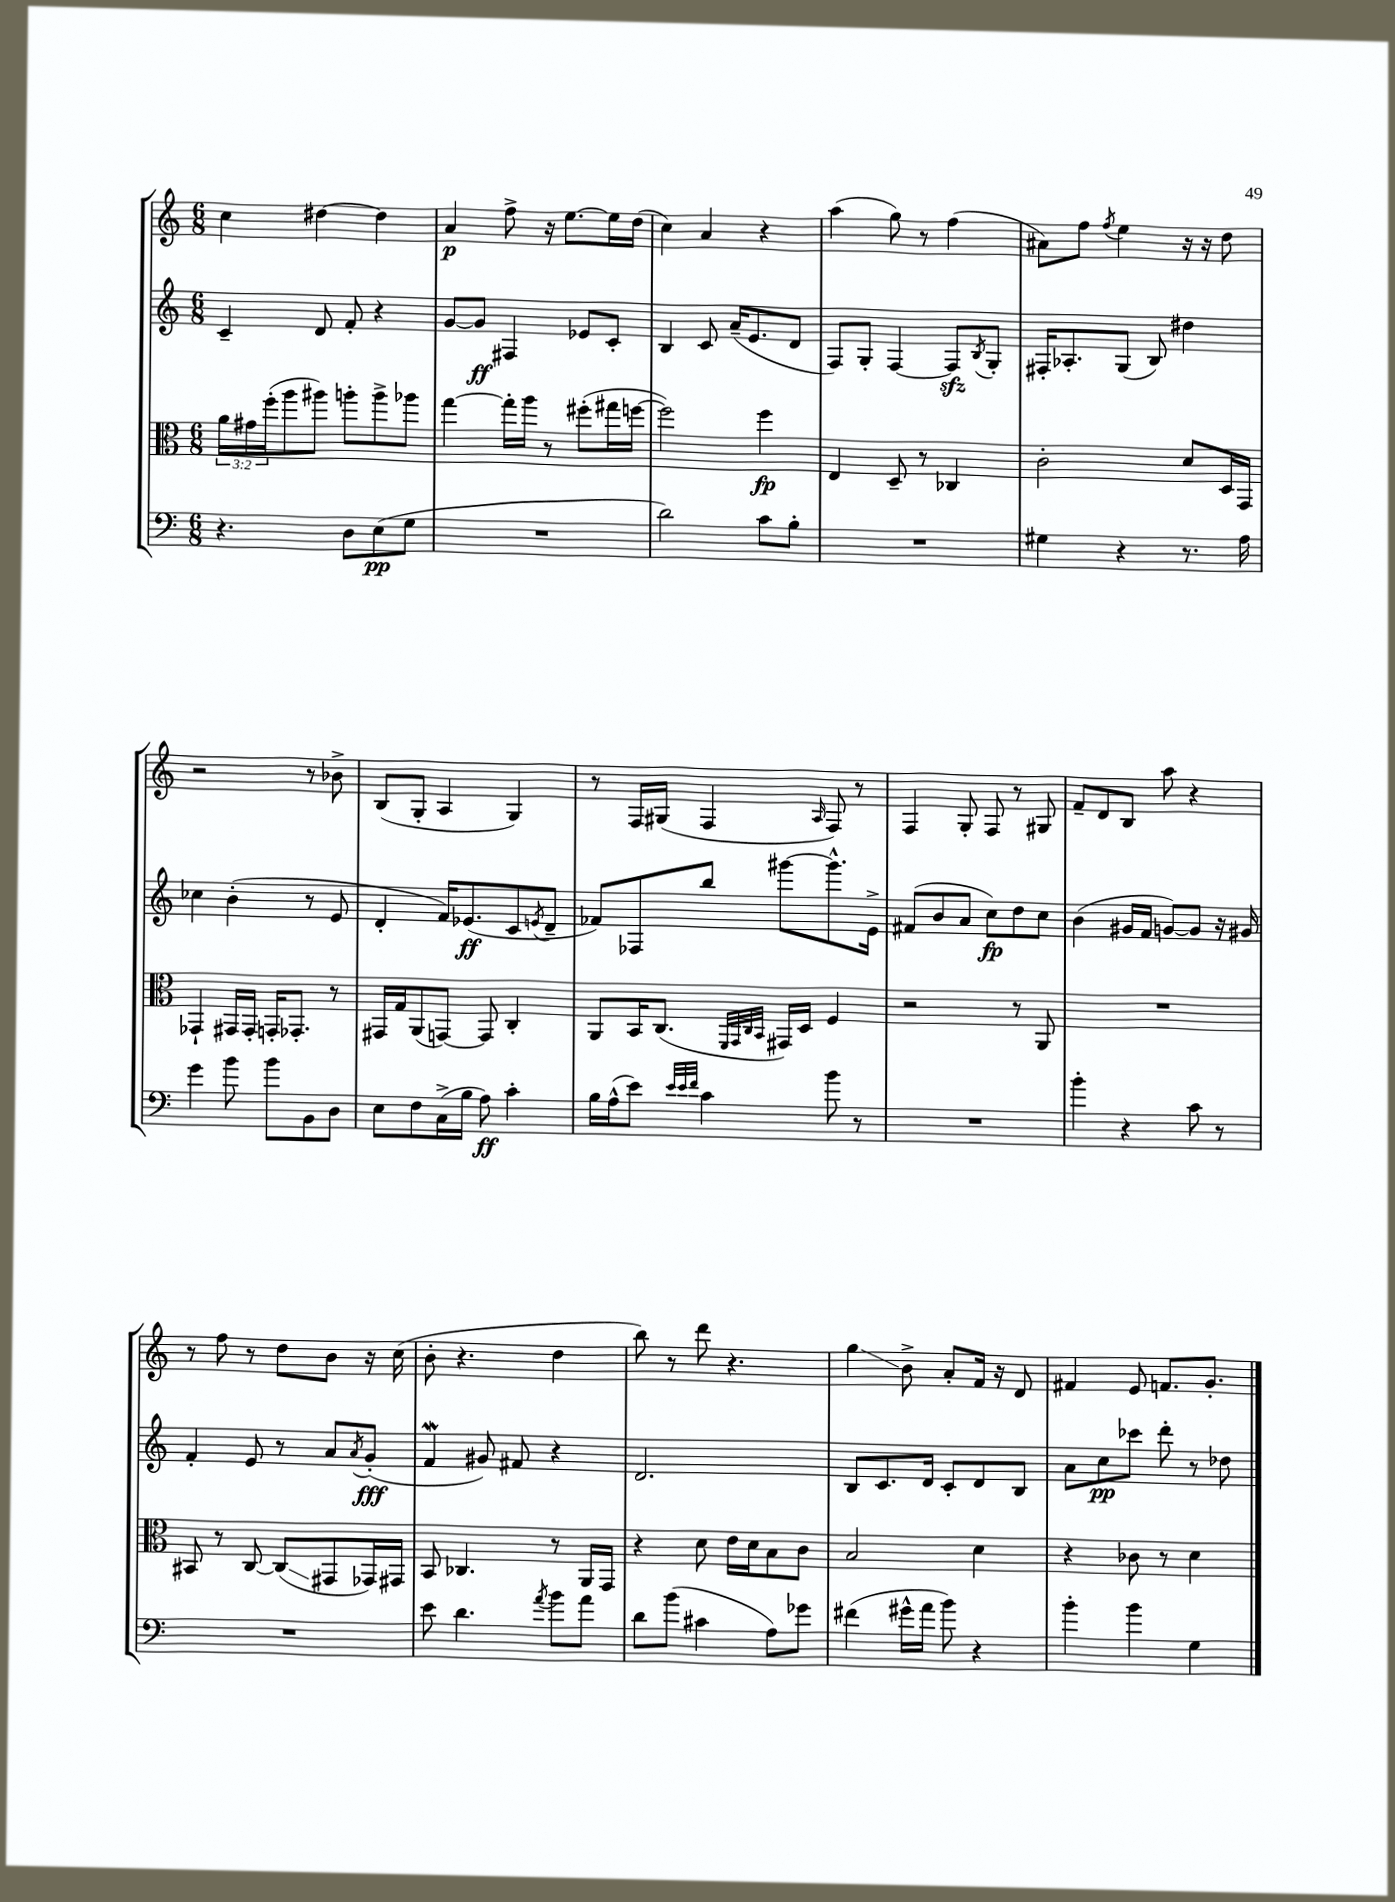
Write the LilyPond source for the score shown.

<<
\new StaffGroup <<
\new Staff = "s0" {
    \clef treble \key c \major \numericTimeSignature \time 6/8
    c''4 dis''4~ dis''4 |
    a'4\p f''8-> r16 e''8.~ e''16 d''16( |
    c''4) a'4 r4 |
    a''4( g''8) r8 f''4( |
    ais'8) f''8 \acciaccatura { f''8 } e''4 r16 r16 d''8 |
    r2 r8 bes'8-> |
    b8( g8-. a4 g4) |
    r8 f16 gis16( f4 \grace { a16 } f8) r8 |
    f4 g8-. f8 r8 gis8 |
    f'8-- d'8 b8 a''8 r4 |
    r8 f''8 r8 d''8 b'8 r16 c''16( |
    b'8-. r4. d''4 |
    b''8) r8 d'''8 r4. |
    g''4\glissando b'8-> a'8-. f'16 r16 d'8 |
    fis'4 e'8 f'8. g'8.-. \bar "|." |
}
\new Staff = "s1" {
    \clef treble \key c \major \numericTimeSignature \time 6/8
    c'4-- d'8 f'8-. r4 |
    g'8~ g'8\ff fis4 ees'8 c'8-. |
    b4 c'8 a'16--( e'8. d'8 |
    f8) g8-. f4~ f8\sfz \acciaccatura { b8 } g8-. |
    fis16-. aes8.-. g8( b8) dis''4 |
    ces''4 b'4-.( r8 e'8 |
    d'4-. f'16) ees'8.\ff( c'8 \acciaccatura { e'8 } d'8-- |
    fes'8) fes8 b''8 gis'''8~ gis'''8.-^ e'16-> |
    fis'8( b'8 a'8 c''8\fp) d''8 c''8 |
    b'4( gis'16 f'16 g'8~) g'8 r16 gis'16 |
    f'4-. e'8 r8 a'8 \acciaccatura { a'8 } g'8-.\fff( |
    f'4\mordent gis'8) fis'8 r4 |
    d'2. |
    b8 c'8. d'16 c'8-. d'8 b8 |
    a'8 c''8\pp ces'''8 d'''8-. r8 des''8 \bar "|." |
}
\new Staff = "s2" {
    \clef alto \key c \major \numericTimeSignature \time 6/8 \override Staff.TupletNumber.text = #tuplet-number::calc-fraction-text
    \tuplet 3/2 { a'16 gis'16 f''16-.( } a''8 ais''8) a''8-. a''8-> aes''8 |
    g''4~ g''16-. a''16 r8 fis''8-.( gis''16 f''16~ |
    f''2) f''4\fp |
    e4 d8-- r8 ces4 |
    c'2-. d'8 d16 g,16 |
    ges,4-! gis,16 gis,16-. g,16-. ges,8.-. r8 |
    gis,16 g16 a,8( g,8~) g,8 c4-. |
    a,8 b,16 c8.( \grace { f,32 g,32 c32 b,32 } gis,16) d16 f4 |
    r2 r8 a,8 |
    R2. |
    bis,8 r8 c8~ c8\glissando( gis,8 ges,16) gis,16 |
    b,8 ces4. r8 a,16 g,16 |
    r4 d'8 e'16 d'16 b8 c'8 |
    b2 d'4 |
    r4 ces'8 r8 d'4 \bar "|." |
}
\new Staff = "s3" {
    \clef bass \key c \major \numericTimeSignature \time 6/8
    r4. d8 e8\pp( g8 |
    R2. |
    d'2) c'8 b8-. |
    R2. |
    gis4 r4 r8. a16 |
    g'4 b'8 b'8 b,8 d8 |
    e8 f8 c16->( b16 a8\ff) c'4-. |
    b16 a16-^( e'8) \grace { e'32 e'32 f'32 } c'4 b'8 r8 |
    R2. |
    b'4-. r4 c'8 r8 |
    R2. |
    e'8 d'4. \acciaccatura { a'8 } b'8 a'8 |
    d'8 b'8( cis'4 a8) ges'8 |
    fis'4( gis'16-^ a'16 b'8) r4 |
    b'4-. b'4 g4 \bar "|." |
}
>>
>>
\layout { \context { \Score \remove "Bar_number_engraver" } }
